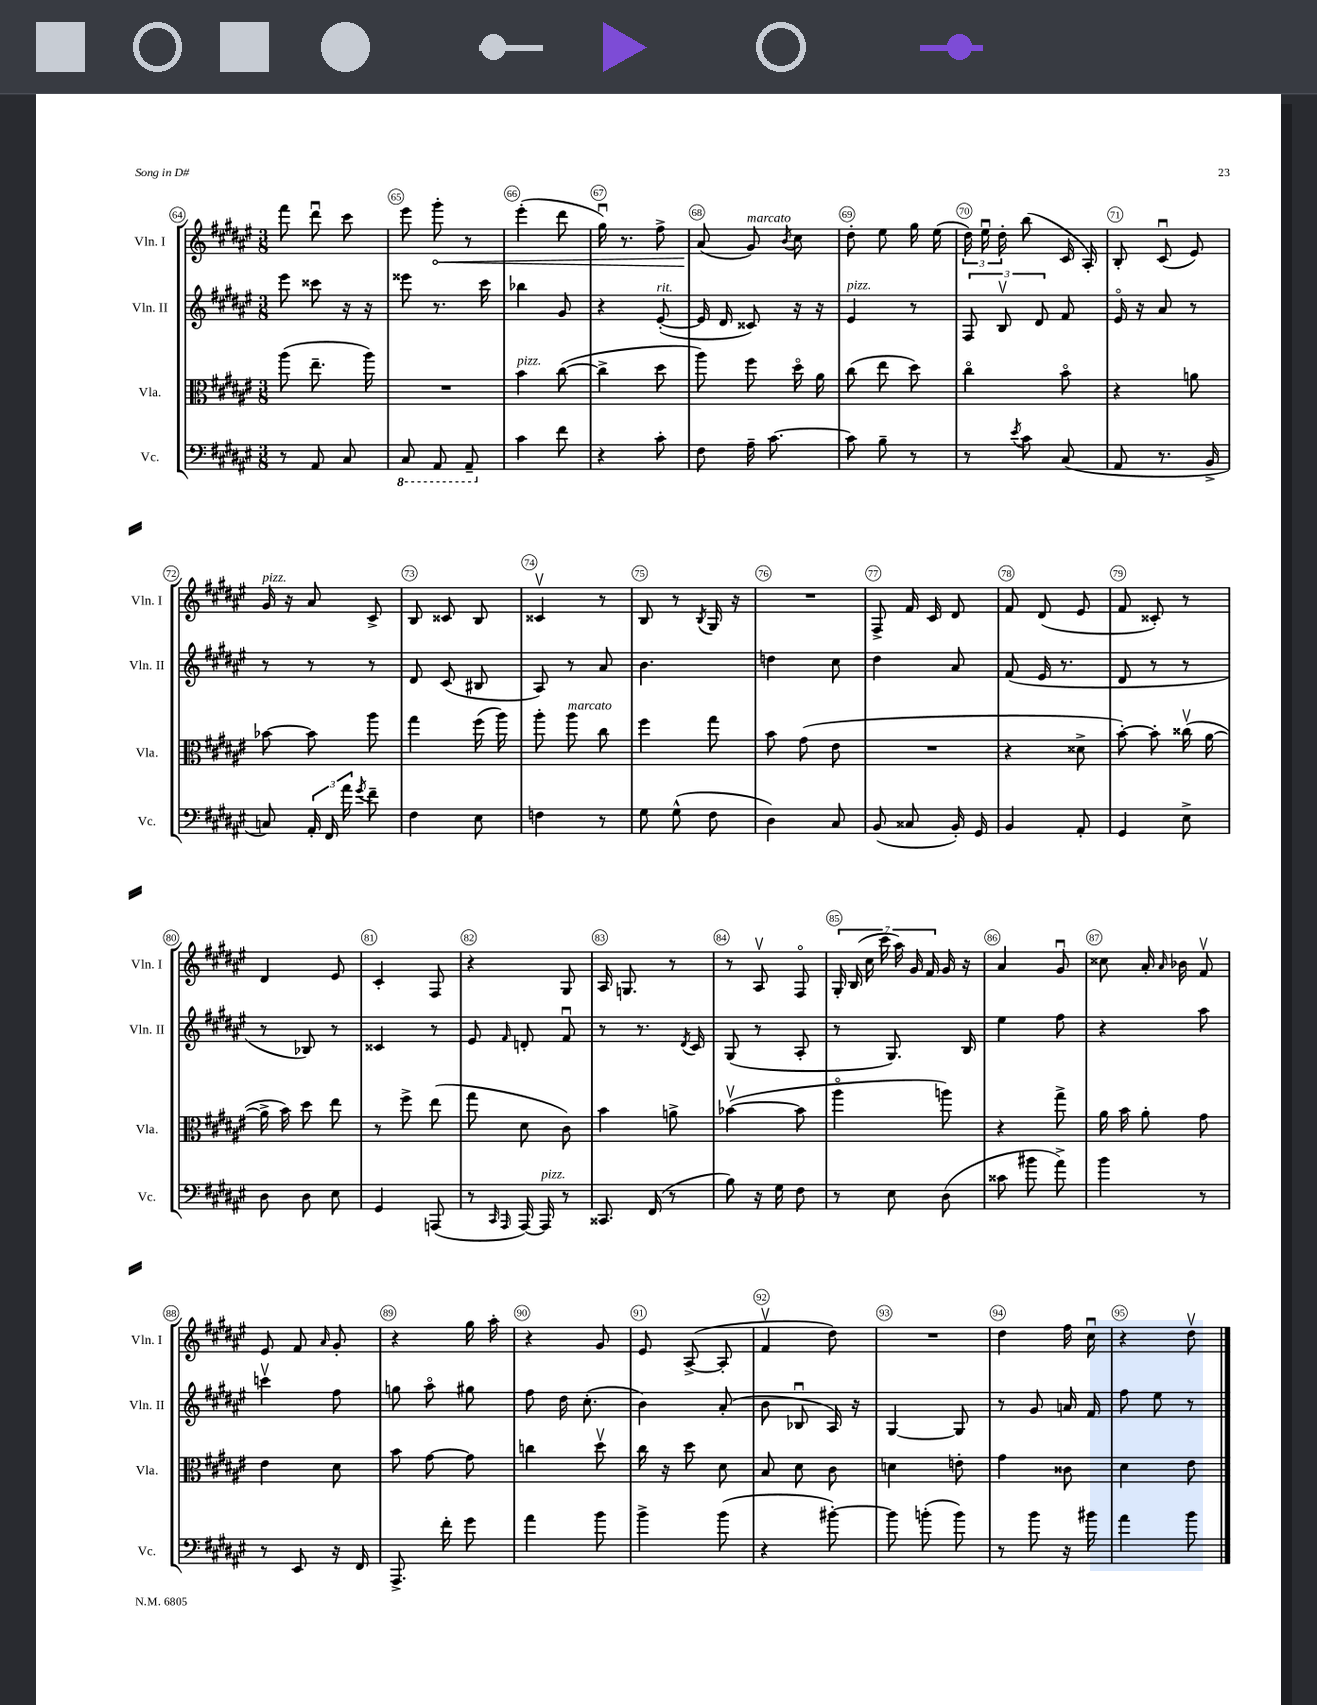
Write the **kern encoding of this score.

**kern	**kern	**kern	**kern	**dynam
*part4	*part3	*part2	*part1	*part1
*staff4	*staff3	*staff2	*staff1	*staff1
*I"Vc.	*I"Vla.	*I"Vln. II	*I"Vln. I	*
*I'Vc.	*I'Vla.	*I'Vln. II	*I'Vln. I	*
*clefF4	*clefC3	*clefG2	*clefG2	*
*k[f#c#g#d#a#e#]	*k[f#c#g#d#a#e#]	*k[f#c#g#d#a#e#]	*k[f#c#g#d#a#e#]	*
*M3/8	*M3/8	*M3/8	*M3/8	*
=64	=64	=64	=64	=64
8r	(8aa#\	8eee#\	8fff#\	.
8AA#/	8.ee#~\	8ccc##X\	8ddd#u\	.
8C#/	.	16r	8ccc#\	.
.	16aa#\)	16r	.	.
=65	=65	=65	=65	=65
*8ba	*	*	*	*
8CC#/	4.r	8eee##X\	8eee#\	.
!	!	!	!	!LO:HP:b
8AAA#/	.	8.r	8ggg#'\	<
8AAA#~/	.	.	8r	.
.	.	16ccc#\	.	.
=66	=66	=66	=66	=66
*X8ba	*	*	*	*
!	!LO:TX:a:i:t=pizz.	!	!	!
4c#\	4b\	4bb-X\	(4eee#'\	.
8f#\	([8cc#\	8g#/	8ddd#\	.
=67	=67	=67	=67	=67
4r	4cc#^\]	4r	16gg#u\)	.
.	.	.	8.r	.
!	!	!LO:TX:a:i:t=rit.	!	!
8c#'\	8dd#\	([8e#'/	8ff#^\	.
=68	=68	=68	=68	=68
8F#\	8aa#\)	16e#/]	(8a#/	.
.	.	16d#/	.	.
!	!	!	!LO:TX:a:i:t=marcato	!
16A#~\	8ff#\	8c##X/)	8g#/)	[
[8.c#\	.	.	.	.
.	.	.	8qb/	.
.	16dd#\	16r	8cc#\	.
.	16a#\	16r	.	.
=69	=69	=69	=69	=69
!	!	!LO:TX:a:i:t=pizz.	!	!
8c#\]	(8cc#\	4e#/	8dd#'\	.
8B~\	8ee#\	.	8ee#\	.
8r	8dd#\)	8r	16gg#\	.
.	.	.	(16ee#\	.
=70	=70	=70	=70	=70
8r	4cc#\	12F#/	24dd#\)	.
.	.	.	24ee#u\	.
.	.	12Bv/	24dd#'\	.
8qe#/	.	.	.	.
8c#\	.	.	(8bb\	.
.	.	12d#/	.	.
(8C#/	8b\	8f#/	16c#/	.
.	.	.	16A#'/)	.
=71	=71	=71	=71	=71
8AA#/	4r	16e#/	8B'/	.
.	.	16r	.	.
8.r	.	8a#/	(8c#u/	.
.	8an\	8r	8e#/)	.
16BB^/	.	.	.	.
!!LO:LB:g=z
=72	=72	=72	=72	=72
!	!	!	!LO:TX:a:i:t=pizz.	!
8Cn/)	[8b-X\	8r	16g#/	.
.	.	.	16r	.
24AA#'/	8b-\]	8r	8a#/	.
24FF#/	.	.	.	.
24a#\	.	.	.	.
8qg#/	.	.	.	.
8f#~\	8aa#\	8r	8c#^/	.
=73	=73	=73	=73	=73
4F#\	4gg#\	8d#/	8B/	.
.	.	(8c#/	8c##X/	.
8E#\	(16ff#\	8B#X/	8B/	.
.	16aa#\)	.	.	.
=74	=74	=74	=74	=74
4Fn\	8aa#'\	8A#/)	4c##Xv/	.
!	!LO:TX:a:i:t=marcato	!	!	!
.	8aa#\	8r	.	.
8r	8cc#\	8a#/	8r	.
=75	=75	=75	=75	=75
8G#\	4ff#\	4.b\	8B/	.
(8G#^^\	.	.	8r	.
.	.	.	8qB/	.
8F#\	8gg#\	.	16G#/	.
.	.	.	16r	.
=76	=76	=76	=76	=76
4D#\)	8b\	4ddn\	4.r	.
.	(8g#\	.	.	.
8C#/	8e#\	8cc#\	.	.
=77	=77	=77	=77	=77
(8BB/	4.r	4dd#\	8F#^/	.
8C##X/	.	.	16f#/	.
.	.	.	16c#/	.
16BB'/)	.	8a#/	8d#/	.
16GG#/	.	.	.	.
=78	=78	=78	=78	=78
4BB/	4r	(8f#/	8f#/	.
.	.	16e#/	(8d#/	.
.	.	8.r	.	.
8AA#'/	8d##X^\	.	8e#/	.
=79	=79	=79	=79	=79
4GG#/	[8b'\)	8d#/	8f#/	.
.	8b'\]	8r	8c##X'/)	.
8E#^\	(16cc##Xv\	8r	8r	.
.	[16a#\	.	.	.
!!LO:LB:g=z
=80	=80	=80	=80	=80
8D#\	16a#^\]	8r	4d#/	.
.	16b\)	.	.	.
8D#\	8dd#\	8B-X/)	.	.
8E#\	8ee#\	8r	8e#/	.
=81	=81	=81	=81	=81
4GG#/	8r	4c##X/	4c#'/	.
.	8ff#^\	.	.	.
(8AAAn/	(8ee#\	8r	8F#/	.
=82	=82	=82	=82	=82
8r	8gg#\	8e#/	4r	.
16qqCC#/	.	.	.	.
16qqAAA#/	.	16qqf#/	.	.
[16AAA#/)	8d#\	8dn'/	.	.
!LO:TX:a:i:t=pizz.	!	!	!	!
16AAA#/]	.	.	.	.
8r	8c#\)	8f#u/	8G#/	.
=83	=83	=83	=83	=83
8.CC##X/	4b\	8r	16A#/	.
.	.	.	8.Gn/	.
.	.	8.r	.	.
(16FF#/	.	.	.	.
8r	8an^\	.	8r	.
.	.	8qd#/	.	.
.	.	16c#/	.	.
=84	=84	=84	=84	=84
8B\)	([4b-Xv\	(8G#/	8r	.
16r	.	8r	8A#v/	.
16G#\	.	.	.	.
8F#\	8b-\]	8A#'/	8F#/	.
=85	=85	=85	=85	=85
8r	4aa#\	8r	28G#'/	.
.	.	.	(28B/	.
.	.	.	28cc#\	.
.	.	.	28ccc#\	.
8E#\	.	8.G#/)	.	.
.	.	.	28aa#\)	.
.	.	.	28g#/	.
.	.	.	28f#/	.
(8D#\	8aan\)	.	16g#/	.
.	.	16B/	16r	.
=86	=86	=86	=86	=86
8c##X\	4r	4ee#\	4a#/	.
8b#X\	.	.	.	.
8a#^\)	8gg#^\	8ff#\	8g#u/	.
=87	=87	=87	=87	=87
4b\	16a#\	4r	8cc##X\	.
.	16b\	.	.	.
.	8a#'\	.	16a#'/	.
.	.	.	16qqa#/	.
.	.	.	16b-X\	.
8r	8g#\	8aa#\	8f#v/	.
!!LO:LB:g=z
=88	=88	=88	=88	=88
8r	4e#\	4cccnv\	8e#/	.
8EE#/	.	.	8f#/	.
.	.	.	16qqa#/	.
16r	8d#\	8ff#\	8g#'/	.
16FF#/	.	.	.	.
=89	=89	=89	=89	=89
8.AAA#^/	8b\	8ggn\	4r	.
.	[8g#\	8aa#\	.	.
16f#'\	.	.	.	.
8g#\	8g#\]	8gg#X\	16gg#\	.
.	.	.	16aa#'\	.
=90	=90	=90	=90	=90
4a#\	4ccn\	8ff#\	4r	.
.	.	16dd#\	.	.
.	.	(8.cc#'\	.	.
8b\	8dd#v\	.	8g#/	.
=91	=91	=91	=91	=91
4b^\	16cc#\	4b\)	8e#/	.
.	16r	.	.	.
.	8dd#\	.	([8A#^/	.
(8b\	8d#\	(8a#'/	8A#'/]	.
=92	=92	=92	=92	=92
4r	8B/	8b\	4f#v/	.
.	8d#\	8B-Xu/	.	.
[8b#X'\)	8c#\	16A#/)	8dd#\)	.
.	.	16r	.	.
=93	=93	=93	=93	=93
8b#\]	4dn\	[4G#/	4.r	.
(8bn'\	.	.	.	.
8b\)	8en'\	8G#/]	.	.
=94	=94	=94	=94	=94
8r	4g#\	8r	4dd#\	.
8b\	.	8g#/	.	.
16r	8c##X\	16an/	16ff#\	.
16b#X\	.	16f#/	16cc#u\	.
=95	=95	=95	=95	=95
4a#\	4d#\	8ff#\	4r	.
.	.	8ee#\	.	.
8b\	8e#\	8r	8dd#v\	.
==	==	==	==	==
*-	*-	*-	*-	*-
